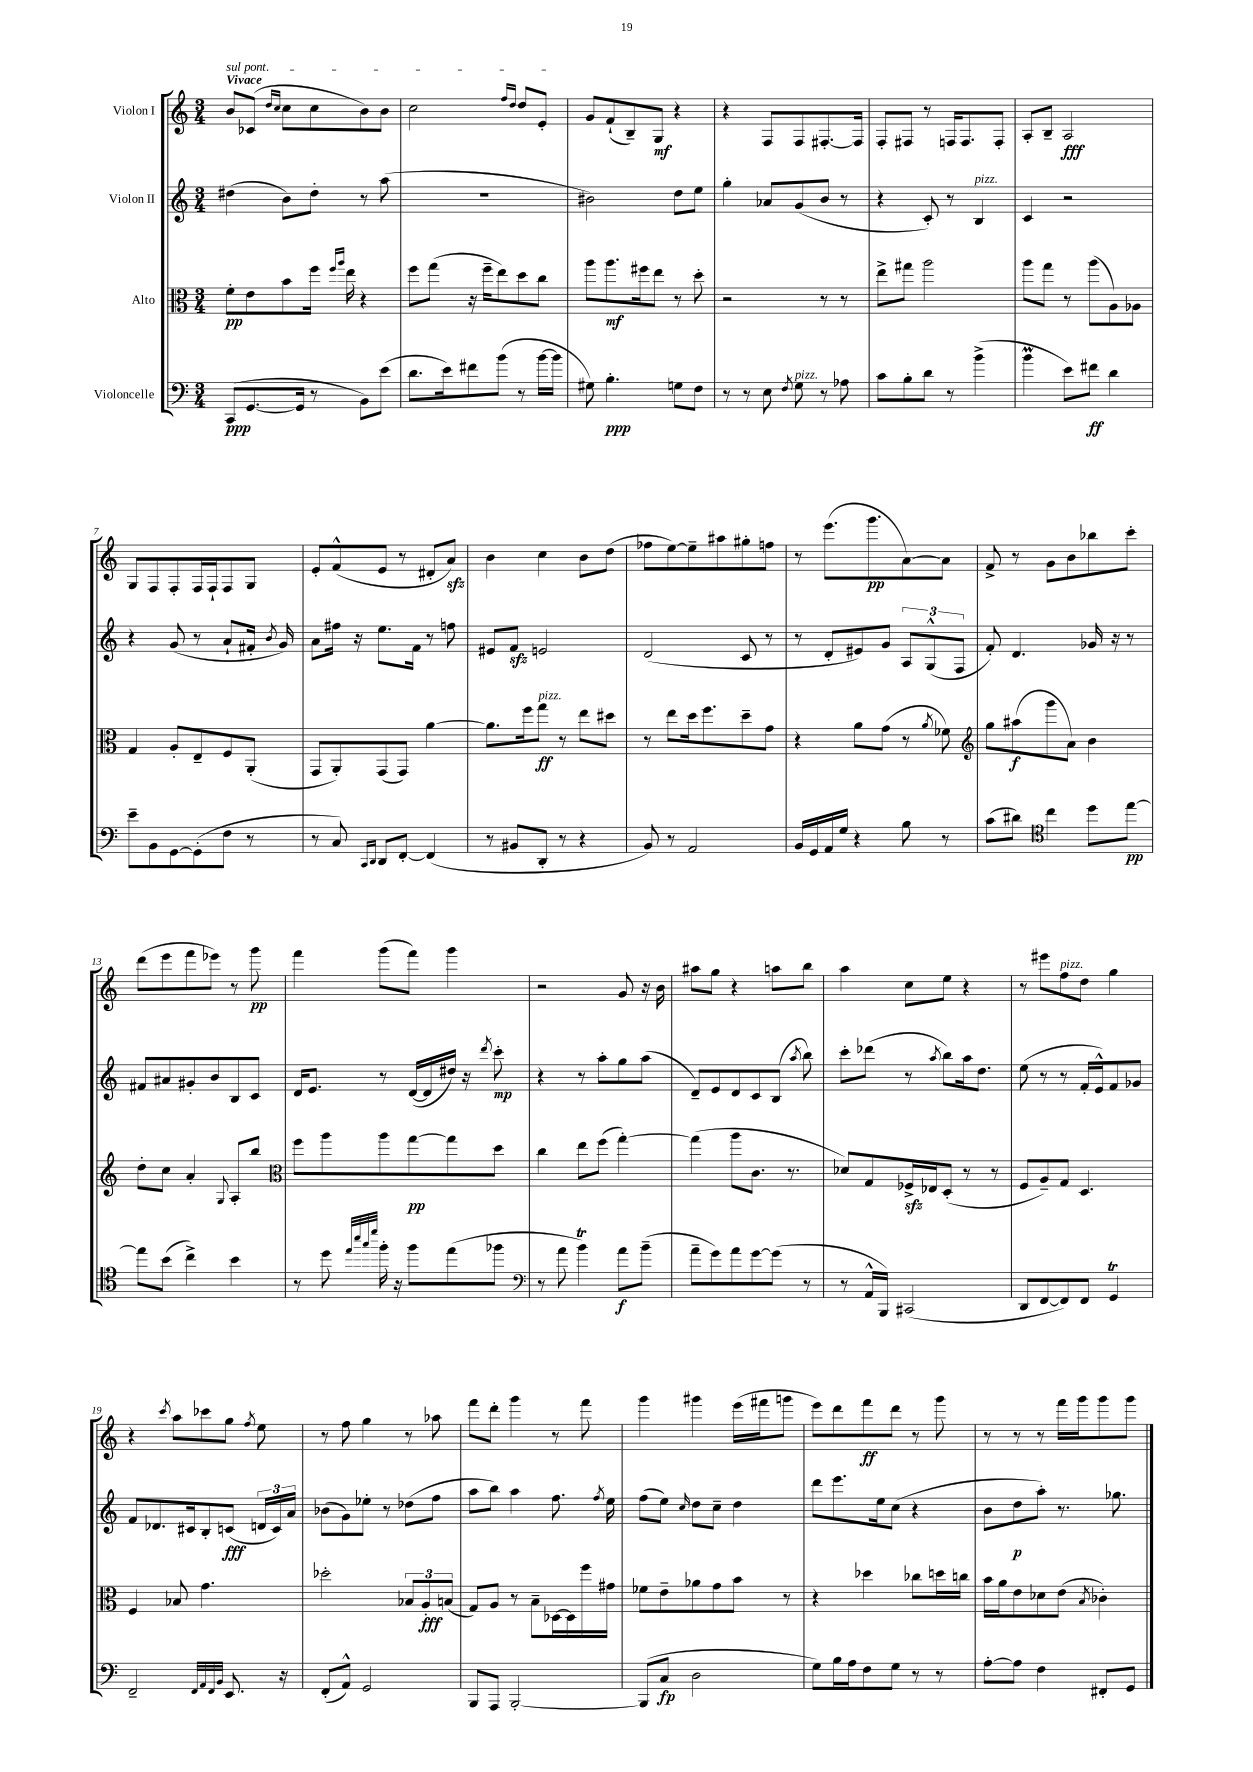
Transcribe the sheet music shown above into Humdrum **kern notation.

**kern	**kern	**kern	**kern
*staff4	*staff3	*staff2	*staff1
*clefF4	*clefC3	*clefG2	*clefG2
*k[]	*k[]	*k[]	*k[]
*M3/4	*M3/4	*M3/4	*M3/4
(8CC	8f'	(4dd#	8b
[8.GG	8e	.	(8c-
.	.	.	16qqdd
.	.	.	16qqcc
.	8b	8b)	8cc
16GG]	.	.	.
8r	16ff	8dd#'	8cc
.	16qqff	.	.
.	16qqaa	.	.
.	16ee	.	.
8BB)	4r	8r	8b)
(8e	.	(8aa	8b
=	=	=	=
8.d	8ff	2.r	2cc
.	(8gg	.	.
16e)	.	.	.
8f#	16r	.	.
.	16ff~	.	.
(8b	8ee)	.	.
.	.	.	16qqff
.	.	.	16qqdd
8r	8dd	.	8dd
[16b	8cc	.	8e'
16b]	.	.	.
=	=	=	=
8G#)	8aa	2b#)	8g
4.B'	8.aa	.	(8f`
.	.	.	8B~)
.	16ff#	.	.
.	8ee	.	8G
8G	8r	8dd	4r
8F	8dd'	8ee	.
=	=	=	=
8r	2r	4gg'	4r
8r	.	.	.
8E	.	8a-	8F
8qF	.	.	.
8G	.	(8g	8F
8r	8r	8b	[8.F#'
8A-	8r	8r	.
.	.	.	16F#]
=	=	=	=
8c	8ee^	4r	8F'
8B'	8gg#	.	8F#
8d	2aa	8c')	8r
8r	.	8r	16F
.	.	.	8.F
(4b^	.	4B	.
.	.	.	8F'
=	=	=	=
4b	8aa	4c	8A'
.	8gg	.	8B~
8e)	8r	2r	2A
8f#	(8aa	.	.
4d	8A)	.	.
.	8A-	.	.
=	=	=	=
8e~	4G	4r	8G
8BB	.	.	8F
[8GG	8A'	(8g	8F'
(8GG']	8E~	8r	16F
.	.	.	16F`
8F	8F	8a`	8F
8r	(8AA'	16f#'	8G
.	.	8qb	.
.	.	16g)	.
=	=	=	=
8r	8GG	8a	8e'
8C)	8AA')	16ff#	(8f^^
.	.	16r	.
16qqCC	.	.	.
16qqDD	.	.	.
8DD	(8GG	8.ee	8e
[8FF'	8GG)	.	8r
.	.	16f	.
(4FF]	[4a	8r	8d#'
.	.	8ff	8a)
=	=	=	=
8r	8.a]	8e#	4b
8BB#	.	8f	.
.	16ff	.	.
8DD'	8gg	2e	4cc
8r	8r	.	.
4r	8ee	.	8b
.	8dd#	.	(8dd
=	=	=	=
8BB)	8r	(2d	8ff-
8r	8ee	.	[8ee)
2AA	16dd	.	8ee~]
.	8.ff	.	.
.	.	.	8aa#
.	8dd~	8c	8gg#'
.	8g	8r	8ff
=	=	=	=
16BB	4r	8r	8r
16GG	.	.	.
16AA	.	8d'	(8.eee
16G	.	.	.
4r	8a	8e#)	.
.	.	.	8.ggg
.	(8g	8g	.
8B	8r	12A	[8a)
.	.	(12G^^	.
.	8qa	.	.
8r	8f-)	.	8a]
.	.	12F	.
=	=	=	=
*	*clefG2	*	*
(8c	8gg	8f')	8f^
8d#)	(8aa#	4.d	8r
*clefC4	*	*	*
4cc	8ggg	.	8g
.	8a)	.	8b
8dd	4b	16g-	8bb-
.	.	16r	.
[8ee	.	8r	8ccc'
=	=	=	=
8ee]	8dd'	8f#	(8ddd
(8b	8cc	8a#	8eee
4cc^)	4a'	8g#'	8fff
.	.	8b	8eee-)
.	8qqG	.	.
4b	8A'	8B	8r
.	8bb	8c	8ggg
=	=	=	=
*	*clefC3	*	*
8r	8ff	16d	4fff
.	.	8.e	.
8dd	8aa	.	.
32qqee	.	.	.
32qqbb	.	.	.
32qqgg	.	.	.
32qqddd	.	.	.
16ff'	8aa	8r	(8ggg
16r	.	.	.
8ff	[8gg	([16d	8fff)
.	.	16d]	.
(8ee	8gg]	16dd#)	4ggg
.	.	16r	.
.	.	8qddd	.
8ff-	8dd	8ccc'	.
=	=	=	=
*clefF4	*	*	*
8r	4cc	4r	2r
8a	.	.	.
4b)	8ee	8r	.
.	(8ff	8aa'	.
8a	[4gg')	8gg	8g
(8b~	.	(8aa	16r
.	.	.	16b
=	=	=	=
8a~	(4gg]	8d~)	8aa#
8g)	.	8e	8gg
8a	8aa	8d	4r
[8g	8.c	8c	.
(8g]	.	(8B	8aa
.	8.r	.	.
.	.	8qaa	.
8r	.	8bb)	8bb
=	=	=	=
8r	8d-)	8ccc'	4aa
16AA^^	8G	(8ddd-	.
16BBB)	.	.	.
(2CC#	16F-^	8r	8cc
.	16E-	.	.
.	.	8qaa	.
.	(8D'	8bb)	8ee
.	8r	16aa	4r
.	.	8.dd	.
.	8r	.	.
=	=	=	=
8DD	8F	(8ee	8r
[8FF	8A~)	8r	8eee#
8FF])	8G	8r	8ff
8FF	4.D	16f'	8dd
.	.	16e^^)	.
4GG	.	8f	4gg
.	.	8g-	.
=	=	=	=
2FF~	4F	8f	4r
.	.	8.d-	.
.	.	.	8qccc
.	8B-	.	8aa
.	.	16c#	.
.	4.g	8B'	8ccc-
32qqFF	.	.	.
32qqAA	.	.	.
32qqFF	.	.	.
32qqBB	.	.	.
8.EE	.	(8c	8gg
.	.	.	8qff
.	.	24d	8ee
.	.	24c)	.
16r	.	.	.
.	.	24a	.
=	=	=	=
(8FF'	2dd-'	(8b-	8r
8AA^^)	.	8g)	8ff
2GG	.	8ee-'	4gg
.	.	8r	.
.	12B-	(8dd-	8r
.	12A'	.	.
.	.	8ff	8aa-
.	(12B	.	.
=	=	=	=
8BBB	8G)	8aa	8fff
8AAA	8A	8bb)	8ddd'
[2BBB'	8r	4aa	4ggg
.	8B~	.	.
.	[16D-	8.ff	8r
.	16D-]	.	.
.	16ff	.	8fff
.	.	8qff	.
.	16g#	16ee	.
=	=	=	=
(8BBB]	8f-	(8ff	4ggg
8C	8e~	8ee)	.
.	.	16qqcc	.
2D	8a-	8dd	4ggg#
.	8g	8cc~	.
.	8b	4dd	(16eee
.	.	.	16fff#
.	8r	.	8ggg
=	=	=	=
8G)	4r	8ddd	8eee)
16B	.	8.eee	8ddd
16A	.	.	.
8F	4dd-	.	8fff
.	.	16ee	.
8G	.	(8cc	8ddd
8r	8cc-	4r	8r
8r	16dd	.	8ggg
.	16cc	.	.
=	=	=	=
[8A'	16b	8b	8r
.	16a	.	.
8A]	8e	8dd	8r
4F	8d-	8aa')	8r
.	(8e	8.r	16fff
.	.	.	16ggg
.	8qB	.	.
8FF#'	4c-')	.	8ggg
.	.	8.gg-	.
8GG	.	.	8ggg
==	==	==	==
*-	*-	*-	*-
